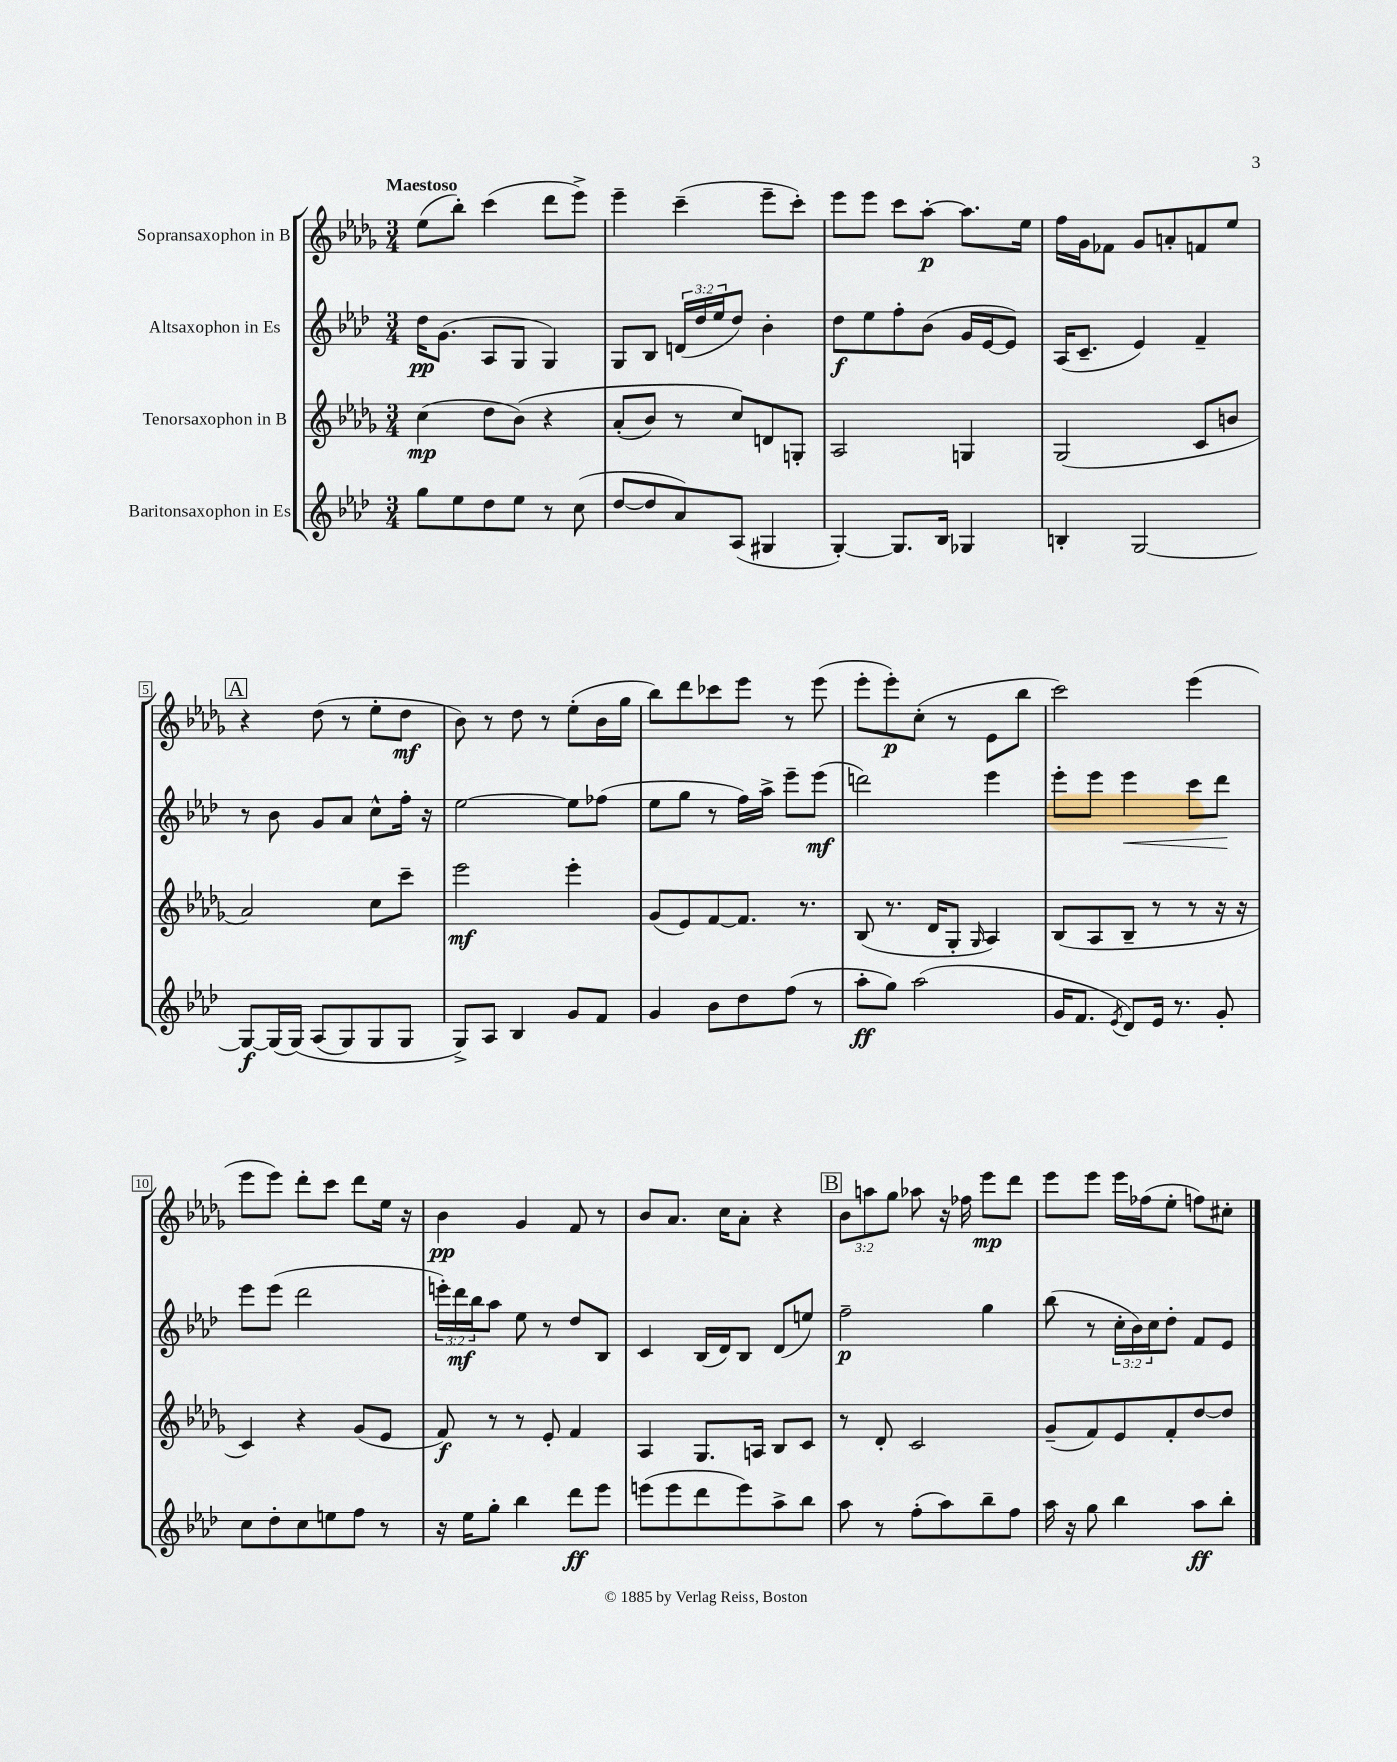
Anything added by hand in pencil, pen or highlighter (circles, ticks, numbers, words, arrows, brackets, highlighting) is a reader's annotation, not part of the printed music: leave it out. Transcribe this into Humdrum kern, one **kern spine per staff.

**kern	**kern	**kern	**kern
*staff4	*staff3	*staff2	*staff1
*clefG2	*clefG2	*clefG2	*clefG2
*k[b-e-a-d-]	*k[b-e-a-d-g-]	*k[b-e-a-d-]	*k[b-e-a-d-g-]
*M3/4	*M3/4	*M3/4	*M3/4
8gg\L	(4cc\	16dd-\LK	(8ee-\L
.	.	(8.g\J	.
8ee-\	.	.	8bb-'\J)
8dd-\	8dd-\L	8A-/L	(4ccc\
8ee-\J	&(8b-\J)	8G/J	.
8r	4r	4G/)	8ddd-\L
(8cc\	.	.	8eee-^\J)
=	=	=	=
[8dd-/L	(8a-'/L	8G/L	4eee-~\
8dd-/]	8b-/J)	8B-/J	.
8a-/)	8r	(24d/LL	(4ccc~\
.	.	24dd-/	.
.	.	24ee-/J	.
(8A-/J	8cc/L&)	8dd-/J)	.
4G#/	8d/	4b-'\	8eee-~\L
.	8G'/J	.	8ccc'\J)
=	=	=	=
[4G'/)	2A-/	8dd-\L	8eee-\L
.	.	8ee-\	8eee-\J
8.G/]L	.	8ff'\	8ccc\L
.	.	(8b-\J	[8aa-'\J
16B-/Jk	.	.	.
4G-/	4G/	16g/LL	8.aa-\]L
.	.	[16e-/J	.
.	.	8e-/]J)	.
.	.	.	16ee-\Jk
=	=	=	=
4B'/	(2G-/	(16A-/LK	16ff\LL
.	.	8.c~/J	16g-\J
.	.	.	8f-\J
[2G/	.	4e-/)	8g-/L
.	.	.	8a'/
.	8c/L	4f~/	8f/
.	8b/J	.	8ee-/J
=	=	=	=
8G/_L	2a-/)	8r	4r
(16G/]L	.	8b-\	.
&(16G/JJ)	.	.	.
(8A-/L	.	8g/L	(8dd-\
8G/)	.	8a-/J	8r
8G/	8cc\L	8cc^^\L	8ee-'\L
8G/J	8ccc~\J	16ff'\Jk	8dd-\J
.	.	16r	.
=	=	=	=
8G^/L&)	2eee-\	[2ee-\	8b-\)
8A-/J	.	.	8r
4B-/	.	.	8dd-\
.	.	.	8r
8g/L	4eee-'\	8ee-\]L	(8ee-'\L
8f/J	.	(8ff-\J	16b-\L
.	.	.	16gg-\JJ
=	=	=	=
4g/	(8g-/L	8ee-\L	8bb-\L)
.	8e-/)	8gg\J	8ddd-\
8b-\L	[8f/	8r	8ccc-\
8dd-\	8.f/]J	16ff\LL)	8eee-\J
.	.	16aa-^\JJ	.
(8ff\J	.	8eee-~\L	8r
.	8.r	.	.
8r	.	(8eee-\J	(8eee-\
=	=	=	=
8aa-'\L	(8B-/	2ddd\)	8eee-'\L
8gg\J)	8.r	.	8eee-'\)
(2aa-\	.	.	(8cc'\J
.	16d-/LK	.	.
.	8G-'/J	.	8r
.	16qqG-/	.	.
.	4A-/)	4eee-\	8e-\L
.	.	.	8bb-\J
=	=	=	=
16g/LK	(8B-/L	8eee-'\L	2ccc\)
8.f/J	.	.	.
.	8A-/	8eee-\J	.
8qe-/	.	.	.
8d-/L)	8B-~/J	4eee-\	.
16e-/Jk	8r	.	.
8.r	.	.	.
.	8r	8ccc\L	(4eee-\
8g'/	16r	8ddd-\J	.
.	16r	.	.
=	=	=	=
8cc\L	4c/)	8eee-\L	8eee-\L
8dd-'\	.	(8eee-\J	8eee-\J)
8cc\	4r	2ddd-\	8ddd-'\L
8ee\	.	.	8ccc\J
8ff\J	(8g-/L	.	8ddd-\L
8r	8e-/J	.	16ee-\Jk
.	.	.	16r
=	=	=	=
16r	8f/)	24eee'\LL)	4b-\
.	.	24ddd-\	.
16ee-\LK	.	.	.
.	.	24bb-\J	.
8gg'\J	8r	8aa-\J	.
4bb-\	8r	8ee-\	4g-/
.	8e-'/	8r	.
8ddd-\L	4f/	8dd-/L	8f/
8eee-\J	.	8B-/J	8r
=	=	=	=
(8eee\L	4A-/	4c/	8b-/L
8eee\	.	.	8.a-/J
8ddd-\	8.G-/L	(16B-/LL	.
.	.	16d-/J)	16cc\LK
8eee\)	.	8B-/J	8a-'\J
.	16A/Jk	.	.
8aa-^\	8B-/L	(8d-/L	4r
8bb-\J	8c/J	8ee/J)	.
=	=	=	=
8aa-\	8r	2ff~\	12b-\L
.	.	.	12aa\
8r	8d-'/	.	.
.	.	.	12gg-\J
(8ff'\L	2c/	.	8aa-\
8aa-\)	.	.	16r
.	.	.	16ff-\
8bb-~\	.	4gg\	8eee-\L
8ff\J	.	.	8ddd-\J
=	=	=	=
16aa-\	(8g-~/L	(8bb-\	8eee-\L
16r	.	.	.
8gg\	8f/)	8r	8eee-\J
4bb-\	8e-/	24cc'\LL	16eee-\LL
.	.	24b-\)	.
.	.	.	(16ff-\J
.	.	24cc\J	.
.	8f'/	8dd-'\J	8ee-'\J
8aa-\L	[8dd-/	8f/L	8ff\L)
8bb-'\J	8dd-/]J	8e-/J	8cc#'\J
==	==	==	==
*-	*-	*-	*-
